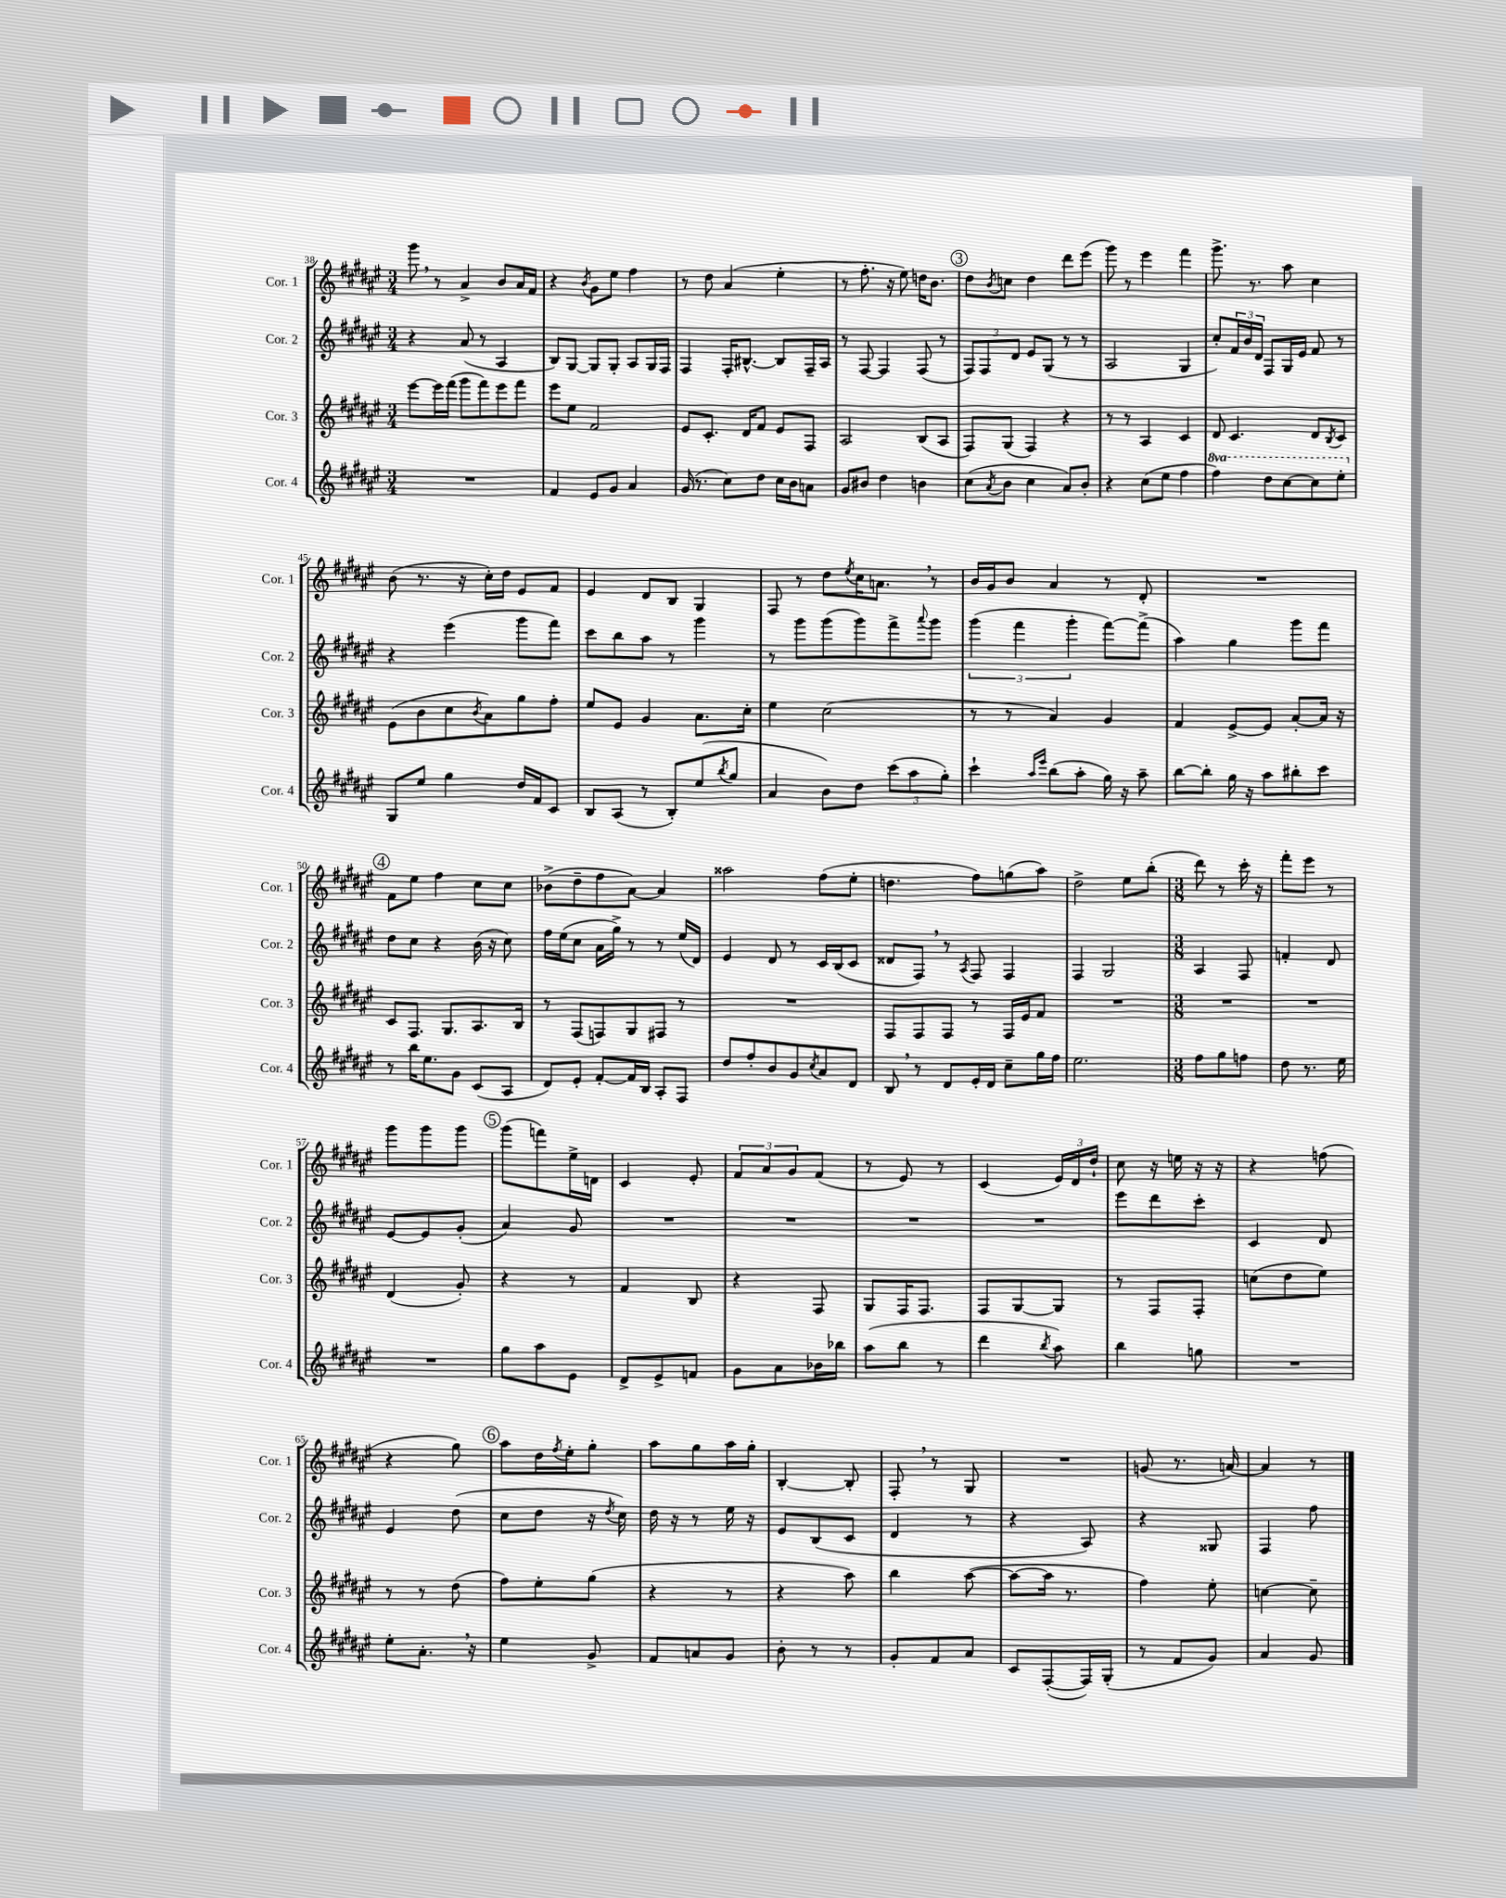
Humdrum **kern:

**kern	**kern	**kern	**kern
*part4	*part3	*part2	*part1
*staff4	*staff3	*staff2	*staff1
*I"Cor. 4	*I"Cor. 3	*I"Cor. 2	*I"Cor. 1
*I'Cor. 4	*I'Cor. 3	*I'Cor. 2	*I'Cor. 1
*clefG2	*clefG2	*clefG2	*clefG2
*k[f#c#g#d#a#e#]	*k[f#c#g#d#a#e#]	*k[f#c#g#d#a#e#]	*k[f#c#g#d#a#e#]
*M3/4	*M3/4	*M3/4	*M3/4
=38	=38	=38	=38
2.r	[8eee#\L	4r	8ggg#,\
.	16eee#\L]	.	8r
.	(16fff#\JJ	.	.
.	8ggg#\L	(8a#/	4a#^/
.	8fff#\)	8r	.
.	8eee#\	4A#/	8b/L
.	8fff#\J	.	16a#/L
.	.	.	16f#/JJ
=39	=39	=39	=39
4f#/	8eee#\L	8B/L)	4r
.	8ee#\J	[8G#/J	.
.	.	.	8qb/
8e#/L	2f#/	8G#/L]	8g#\L
8g#/J	.	8G#'/J	8ee#\J
4a#/	.	8A#/L	4ff#\
.	.	16G#/L	.
.	.	16F#/JJ	.
=40	=40	=40	=40
(16g#/	8e#/L	4F#/	8r
8.r	.	.	.
.	8.c#'/J	.	8dd#\
8cc#\L)	.	16F#'/KL	(4a#/
.	16d#/KL	[8.B#X^^/J	.
8dd#\J	8f#/J	.	.
16cc#\LL	8e#/L	8B#/L]	4ee#'\
16b\J	.	.	.
8an\J	8F#/J	16F#~/L	.
.	.	16A#/JJ	.
=41	=41	=41	=41
8g#/L	2A#/	8r	8r
8b#X/J	.	[8F#/	8.ff#'\
4dd#\	.	4F#/]	.
.	.	.	16r
.	.	.	8ee#\)
4bn\	(8B/L	(8F#/	16ddn\KL
.	.	.	8.b\J
.	8A#/J	8r	.
!!LO:REH:place=s1:t=3
=42	=42	=42	=42
(8cc#\L	8F#/L)	12F#/L)	8dd#\L
.	.	12F#/	.
8qa#/	.	.	8qb/
8b\J	(8G#/J	.	8ccn\J
.	.	12d#/J	.
4cc#\	4F#/)	8e#/L	4dd#\
.	.	(8G#/J	.
8a#/L)	4r	8r	8ddd#\L
8b'/J	.	8r	(8eee#\J
=43	=43	=43	=43
4r	8r	2A#/	8ggg#\)
.	8r	.	8r
(8cc#\L	4A#/	.	4eee#\
8ee#\J	.	.	.
4ff#\	4c#/	4G#/	4fff#\
=44	=44	=44	=44
*8va	*	*	*
4fff#\)	8d#/	8cc#'/L)	8.ggg#^\
.	4.c#/	24f#/L	.
.	.	24b/	.
.	.	.	8.r
.	.	24d#/JJ	.
8ddd#\L	.	8F#/L	.
[8ccc#\	.	16G#/L	8aa#\
.	.	16e#/JJ	.
8ccc#\]	8d#/L	8f#/	4cc#\
.	8qB/	.	.
8eee#'\J	8c#/J	8r	.
!!LO:LB:g=z
=45	=45	=45	=45
*X8va	*	*	*
8G#/L	(8e#\L	4r	(8b\
8ee#/J	8b\	.	8.r
4gg#\	8cc#\	(4eee#\	.
.	.	.	16r
.	8qb/	.	.
.	8a#\)	.	16cc#'\LL)
.	.	.	16dd#\JJ
16dd#/LL	8gg#\	8ggg#\L	8e#/L
16f#/J	.	.	.
8c#/J	8ff#'\J	8fff#\J)	8f#/J
=46	=46	=46	=46
8B/L	8ee#/L	8ccc#\L	4e#/
(8A#/J	8e#/J	8bb\	.
8r	4g#/	8aa#\J	8d#/L
8B'/L)	.	8r	8B/J
(8ee#/	8.a#\L	4ggg#\	4G#/
8qbb/	.	.	.
8gg#/J	.	.	.
.	16cc#'\Jk	.	.
=47	=47	=47	=47
4a#/	4ee#\	8r	8F#/
.	.	8ggg#\L	8r
8b\L)	(2cc#\	(8ggg#\	8dd#\L
.	.	.	8qee#/
8dd#\J	.	8ggg#\)	16cc#\K
.	.	.	8.an,\J
(12ccc#\L	.	8fff#^\	.
12aa#\	.	.	.
.	.	8qqaaa#/	.
.	.	8ggg#\J	8r
12gg#'\J)	.	.	.
=48	=48	=48	=48
4ccc#`\	8r	(6ggg#\	16b/LL
.	.	.	16g#/J
.	8r	.	8b/J
.	.	6fff#\	.
16qqaa#/LL	.	.	.
16qqeee#/JJ	.	.	.
(8bb\L	4a#/)	.	4a#/
.	.	6ggg#'\	.
8aa#'\J	.	.	.
16gg#\)	4g#/	[8fff#\L)	8r
16r	.	.	.
8aa#~\	.	(8fff#^\J]	8d#'/
=49	=49	=49	=49
[8bb\L	4f#/	4aa#\)	2.r
8bb'\J]	.	.	.
16gg#\	[8e#^/L	4gg#\	.
16r	.	.	.
8aa#\L	8e#/J]	.	.
8bb#X'\	[8a#'/L	8ggg#\L	.
8ccc#\J	16a#/Jk]	8fff#\J	.
.	16r	.	.
!!LO:LB:g=z
!!LO:REH:place=s1:t=4
=50	=50	=50	=50
8r	8c#/L	8dd#\L	8f#\L
16bb\KL	8.F#/J	8cc#\J	8ee#\J
8.ee#\	.	.	.
.	.	4r	4ff#\
.	8.G#/L	.	.
8g#\J	.	.	.
(8c#/L	8.A#/	(16b\	8cc#\L
.	.	16r	.
8A#/J	.	8cc#\)	8cc#\J
.	16B/Jk	.	.
=51	=51	=51	=51
8d#/L)	8r	16ff#\LL	(8b-X^\L
.	.	(16ee#\J	.
8e#'/J	(8F#/L	8cc#\J	8dd#~\
[8f#'/L	8Fn/)	16a#\LL	8ff#\
.	.	16gg#^\JJ)	.
16f#/L]	8G#/	8r	[8a#\J)
16B/JJ	.	.	.
8A#'/L	8F#X/J	8r	4a#/]
8F#/J	8r	(16ee#/LL	.
.	.	16d#/JJ)	.
=52	=52	=52	=52
8dd#/L	2.r	4e#/	2aa##X\
8ff#'/	.	.	.
8b/	.	8d#/	.
8g#/	.	8r	.
8qcc#/	.	.	.
8a#/	.	16c#/LL	(8ff#\L
.	.	(16B/J	.
8d#/J	.	8c#/J	8ee#'\J
=53	=53	=53	=53
8B,/	8F#/L	8d##X/L	4.ddn\
8r	8F#/	8F#,/J)	.
8d#/L	8F#/J	8r	.
.	.	8qA#/	.
16e#'/L	8r	8F#/	8ff#\L)
16d#/JJ	.	.	.
8cc#~\L	16F#/LL	4F#/	(8ggn\
.	16e#/J	.	.
16gg#\L	8f#/J	.	8aa#\J)
16ff#\JJ	.	.	.
=54	=54	=54	=54
2.ee#\	2.r	4F#/	2dd#^\
.	.	2G#/	.
.	.	.	8ee#\L
.	.	.	(8bb'\J
=55	=55	=55	=55
*M3/8	*M3/8	*M3/8	*M3/8
8ff#\L	4.r	4A#/	8ddd#\)
8gg#\	.	.	8r
8ffn\J	.	8F#/	16ccc#'\
.	.	.	16r
=56	=56	=56	=56
8dd#\	4.r	4fn'/	8fff#'\L
8.r	.	.	8eee#\J
.	.	8d#/	8r
16ee#\	.	.	.
!!LO:LB:g=z
=57	=57	=57	=57
4.r	(4d#/	[8e#/L	8ggg#\L
.	.	8e#/]	8ggg#\
.	8g#'/)	(8g#'/J	8ggg#\J
!!LO:REH:place=s1:t=5
=58	=58	=58	=58
8gg#\L	4r	4a#/)	(8ggg#\L
8aa#\	.	.	8fffn\)
8e#\J	8r	8g#/	16ee#^\L
.	.	.	16dn\JJ
=59	=59	=59	=59
8d#^/L	4f#/	4.r	4c#/
8e#^/	.	.	.
8fn/J	8B/	.	8e#'/
=60	=60	=60	=60
8g#\L	4r	4.r	12f#/L
.	.	.	12a#/
8a#\	.	.	.
.	.	.	12g#/
16b-X\L	8F#/	.	(8f#/J
16bb-X\JJ	.	.	.
=61	=61	=61	=61
(8aa#\L	8G#/L	4.r	8r
8bb\J	16F#/K	.	8e#/)
.	8.F#/J	.	.
8r	.	.	8r
=62	=62	=62	=62
4ddd#\	8F#/L	4.r	(4c#/
.	[8G#/	.	.
8qbb/	.	.	.
8aa#\)	8G#/J]	.	24e#/LL)
.	.	.	24d#/
.	.	.	24dd#`/JJ
=63	=63	=63	=63
4bb\	8r	8eee#\L	8cc#\
.	8F#/L	8ddd#\	16r
.	.	.	16een\
8ggn\	8F#'/J	8ccc#'\J	16r
.	.	.	16r
=64	=64	=64	=64
4.r	(8ccn\L	4c#/	4r
.	8dd#\	.	.
.	8ee#\J)	8d#/	(8ffn\
!!LO:LB:g=z
=65	=65	=65	=65
8ee#'\L	8r	4e#/	4r
8.a#',\J	8r	.	.
.	(8dd#\	(8dd#\	8gg#\)
16r	.	.	.
!!LO:REH:place=s1:t=6
=66	=66	=66	=66
4ee#\	8ff#\L)	8cc#\L	8aa#\L
.	8ee#'\	8dd#\J	16dd#\L
.	.	.	8qff#/
.	.	.	16ee#'\J
8g#^/	(8gg#\J	16r	8gg#'\J
.	.	8qdd#/	.
.	.	16cc#\)	.
=67	=67	=67	=67
8f#/L	4r	16dd#\	8aa#\L
.	.	16r	.
8an/	.	8r	8gg#\
8g#/J	8r	16ee#\	16aa#\L
.	.	16r	16gg#'\JJ
=68	=68	=68	=68
8b'\	4r	8e#/L	[4B'/
8r	.	(8B/	.
8r	8aa#\)	8c#/J	8B'/]
=69	=69	=69	=69
8g#'/L	4bb\	4d#/	8F#',/
8f#/	.	.	8r
8a#/J	([8aa#\	8r	8G#/
=70	=70	=70	=70
8c#/L	8aa#\L_	4r	4.r
([8F#'/	16aa#\Jk]	.	.
.	8.r	.	.
16F#/L])	.	8A#/)	.
(16G#'/JJ	.	.	.
=71	=71	=71	=71
8r	4ff#\)	4r	(8gn/
8f#/L	.	.	8.r
8g#/J)	8ee#'\	8G##X/	.
.	.	.	[16an/)
=72	=72	=72	=72
4a#/	[4ccn\	4F#/	4a/]
8g#/	8cc~\]	8ff#\	8r
==	==	==	==
*-	*-	*-	*-
